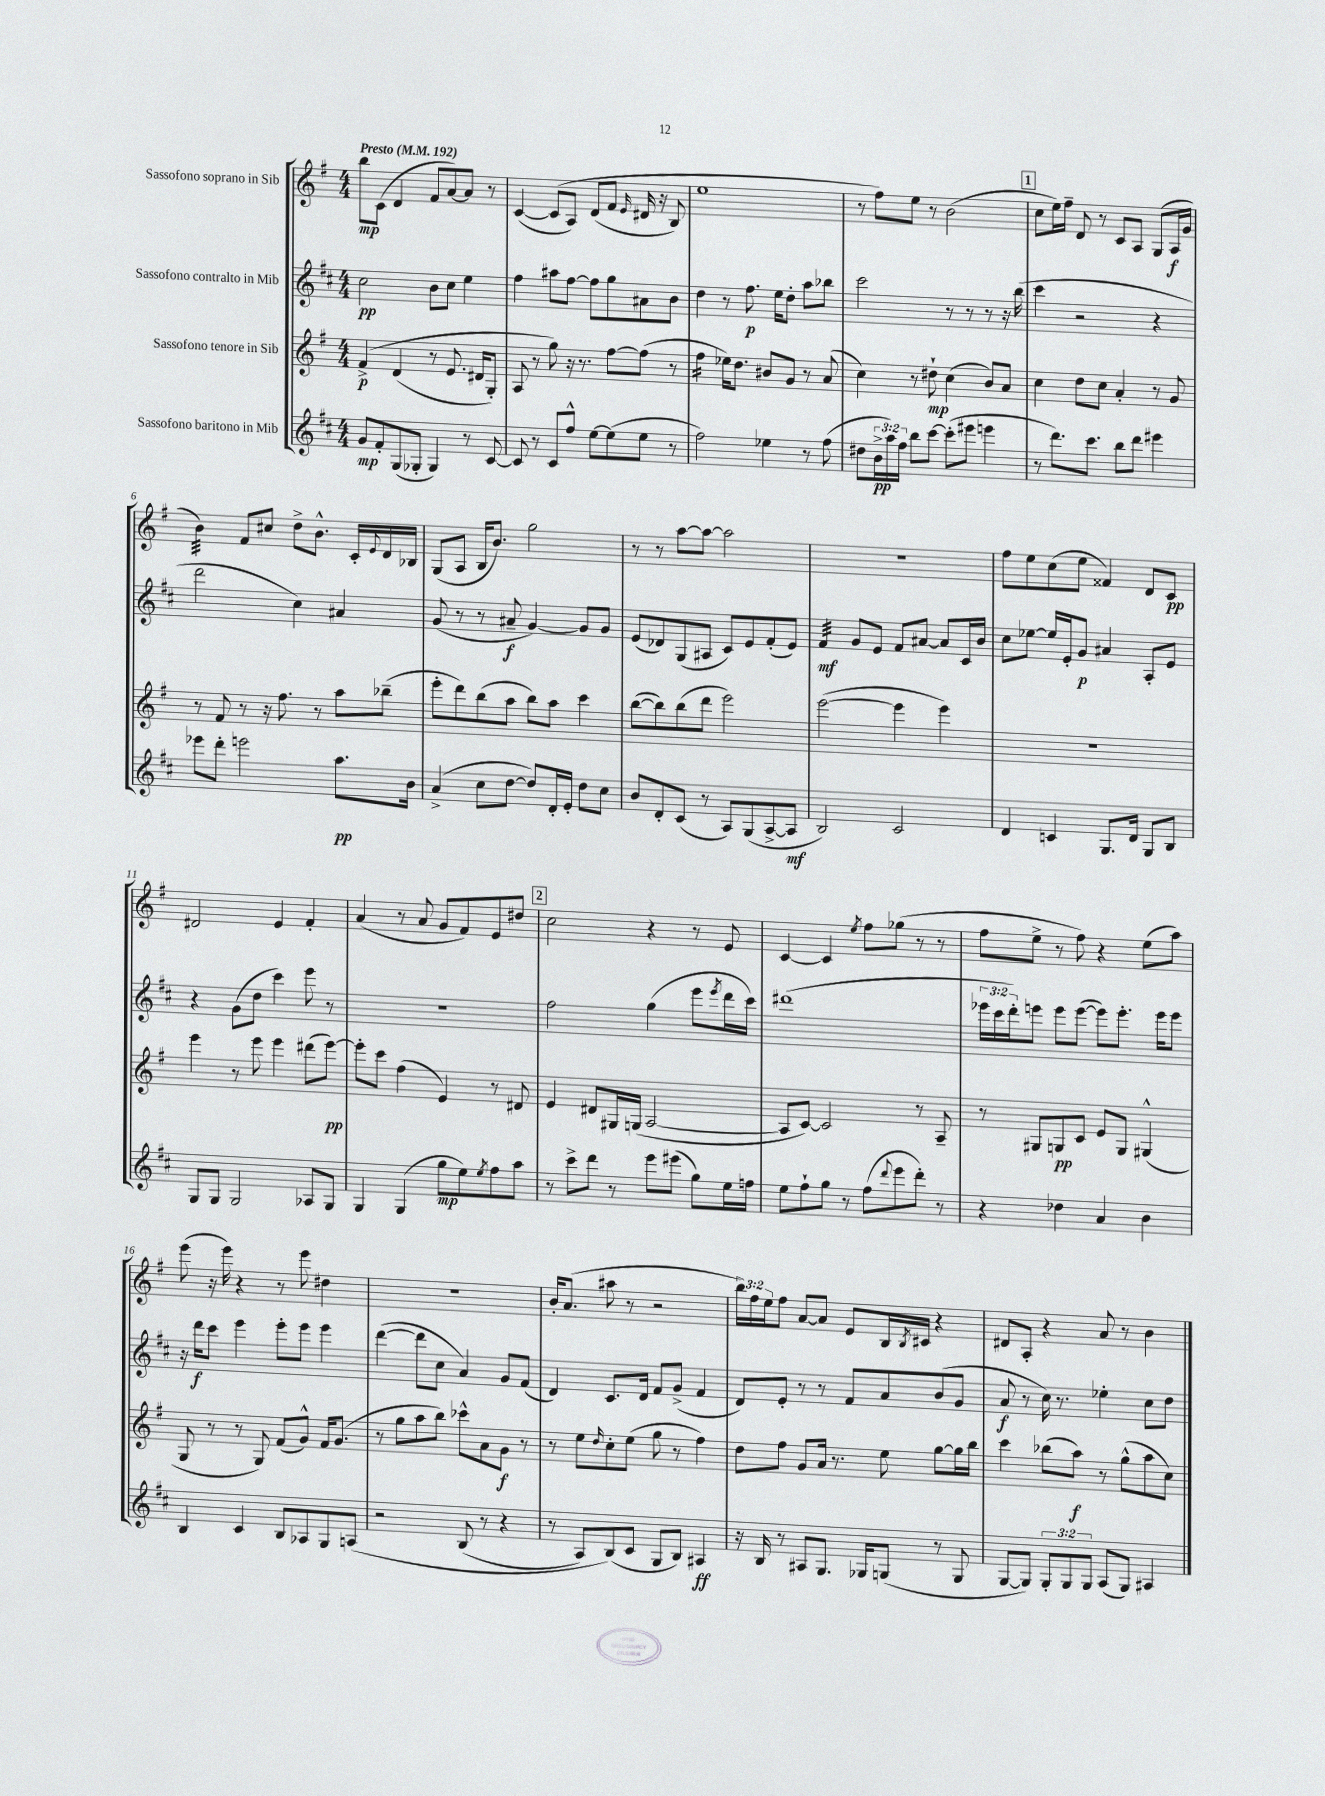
<<
\new StaffGroup <<
\new Staff = "s0" \with { instrumentName = "Sassofono soprano in Sib" } {
    \clef treble \key g \major \numericTimeSignature \time 4/4 \override Staff.TupletNumber.text = #tuplet-number::calc-fraction-text \tempo "Presto" 4 = 192
    b''8\mp c'8( d'4 fis'8 a'8~) a'8 r8 |
    c'4~( c'8\( a8) d'8( fis'8 \grace { e'16 } dis'16 r16 b8) |
    e''1 |
    r8 fis''8\) e''8 r8 b'2( |
    \mark \markup { \box "1" } c''8 e''16) fis''16-- d'8 r8 c'8 a8 g8( a16\f g'16 |
    b'4:32) fis'8 cis''8 d''8-> b'8.-^ c'16-. \appoggiatura { e'8 } d'16 bes16 |
    g8( a8 b16 b'8.) g''2 |
    r8 r8 a''8~ a''8~ a''2 |
    R1 |
    fis''8 e''8 c''8( e''8 fisis'4) d'8 c'8\pp |
    dis'2 e'4 fis'4-. |
    a'4( r8 a'8 g'8 fis'8) e'8 dis''8 |
    \mark \markup { \box "2" } c''2 r4 r8 e'8 |
    c'4~ c'4 \acciaccatura { e''8 } fis''8 ges''8( r8 r8 |
    fis''8 e''8-> r8 fis''8) r4 e''8( a''8) |
    e'''8( r16 e'''16) r4 r8 e'''8 dis''4 |
    r1 |
    b'16-. a'8.( ais''8 r8 r2 |
    \tuplet 3/2 { b''16) fis''16 e''16 } fis''8 a'8~ a'8 e'8 b16 \acciaccatura { b8 } cis'16 r4 |
    dis'8 a8-. r4 a'8 r8 b'4 \bar "|." |
}
\new Staff = "s1" \with { instrumentName = "Sassofono contralto in Mib" } {
    \clef treble \key d \major \numericTimeSignature \time 4/4 \override Staff.TupletNumber.text = #tuplet-number::calc-fraction-text
    cis''2\pp b'8 cis''8 e''4 |
    fis''4 ais''8 fis''8~ fis''8 g''8 ais'8 b'8 |
    d''4 r8 fis''8.\p e''16 d''8-. a''8 bes''8 |
    cis'''2 r8 r8 r8 r16 b''16( |
    \mark \markup { \box "1" } cis'''4 r2 r4 |
    d'''2 cis''4) ais'4 |
    g'8( r8 r8 ais'8--\f g'4~) g'8 g'8 |
    e'8( des'8) g8( ais8 cis'8) e'8 fis'8-.( e'8) |
    fis'4:32\mf g'8 e'8 fis'8 ais'8~ ais'8 cis'16 b'16 |
    cis''8 ees''8~ ees''16 e'16-. g'8\p ais'4 a8-. e'8 |
    r4 g'8( d''8 cis'''4) e'''8 r8 |
    R1 |
    \mark \markup { \box "2" } fis''2 g''4( e'''8 \acciaccatura { e'''8 } d'''16 cis'''16) |
    dis'''1( |
    \tuplet 3/2 { ees'''16 cis'''16 d'''16-.) } e'''8 e'''8 e'''8~( e'''8) e'''8.-. e'''16 e'''8 |
    r16 d'''16\f cis'''8 e'''4 e'''8-. e'''8 e'''4 |
    d'''4~( d'''8 cis''8 a'4) g'8 fis'8( |
    d'4) cis'8. d'16 fis'8 g'8->( fis'4 |
    d'8) e'8-. r8 r8 fis'8 a'8 b'8( g'8 |
    a'8\f r8 cis''16) r8. ees''4-. cis''8 d''8 \bar "|." |
}
\new Staff = "s2" \with { instrumentName = "Sassofono tenore in Sib" } {
    \clef treble \key g \major \numericTimeSignature \time 4/4
    fis'4->\p\( d'4( r8 e'8. dis'16 g8-.) |
    a8 r8 g''8\) r16 r8. fis''8~ fis''8( r8 |
    fis''4:16 ees''16) d''8. bis'8 g'8 r8 a'8( |
    c''4) r8 dis''8-!\mp c''4( b'8) a'8 |
    \mark \markup { \box "1" } c''4 d''8 c''8 a'4-. r8 g'8 |
    r8 fis'8 r8 r16 fis''8. r8 a''8 bes''8--( |
    e'''8-. d'''8) b''8( a''8 b''8) a''8 c'''4 |
    b''8~( b''8) b''8( d'''8 e'''2) |
    e'''2~( e'''4 e'''4) |
    r1 |
    e'''4 r8 e'''8 e'''4 dis'''8( e'''8~\pp) |
    e'''8-. c'''8 fis''4( e'4) r8 dis'8 |
    \mark \markup { \box "2" } e'4 dis'8 gis16 g16( a2~ |
    a8 c'8~) c'2 r8 a8-- |
    r8 gis8 g8\pp c'8 e'8 g8 gis4-^( |
    g8 r8 r8 g8) fis'8( g'8-^) fis'16 g'8.( |
    r8 g''8 a''8 b''8) ces'''8-^ a'8 g'8\f r8 |
    r8 e''8 \grace { d''16 } c''8-. e''8( g''8 r8 fis''4) |
    d''8 fis''8 g'8 a'16 r8. e''8 g''8~ g''16 b''16 |
    c'''4 bes''8( a''8\f) r8 g''8-^( a''8 c''8) \bar "|." |
}
\new Staff = "s3" \with { instrumentName = "Sassofono baritono in Mib" } {
    \clef treble \key d \major \numericTimeSignature \time 4/4 \override Staff.TupletNumber.text = #tuplet-number::calc-fraction-text
    g'8\mp fis'8-. g8( ges8-. ges4) r8 cis'8~ |
    cis'8 r8 cis'8 fis''8-^ e''8~ e''8( e''8 r8 |
    fis''2) ees''4 r8 fis''8( |
    dis''8 \tuplet 3/2 { b'16->\pp a''16) fis''16 } b''8 cis'''8~ cis'''8-.( eis'''8 e'''4 |
    \mark \markup { \box "1" } r8 d'''8.) cis'''8. b''8 d'''8 eis'''4 |
    ees'''8 d'''8-. e'''2 a''8.\pp b'16 |
    a'4->( cis''8 d''8~ d''8) d'16-. e'16-. d''8 cis''8 |
    b'8 d'8-. cis'8( r8 a8) g8( a8~-> a8\mf |
    b2) cis'2 |
    d'4 c'4 g8. d'16 g8 b8 |
    g8 g8 g2 aes8 g8 |
    g4 g4( g''8\mp e''8) \acciaccatura { e''8 } fis''8 a''8 |
    \mark \markup { \box "2" } r8 cis'''8-> d'''8 r8 e'''8 eis'''8( g''8) e''16 f''16 |
    e''8 fis''8-! g''8 r8 fis''8( \appoggiatura { d'''8 } e'''8 d'''8-.) r8 |
    r4 des''4 a'4 b'4 |
    b4 cis'4 b8 aes8 g8 a8\( |
    r2 b8( r8 r4 |
    r8 a8) b8(\) cis'8 g8 b8) ais4\ff |
    r16 b16 r8 ais8 g8. ges16 g8( r8 g8 |
    g8~ g8) \tuplet 3/2 { g8-. g8 g8 } a8( g8) ais4 \bar "|." |
}
>>
>>
